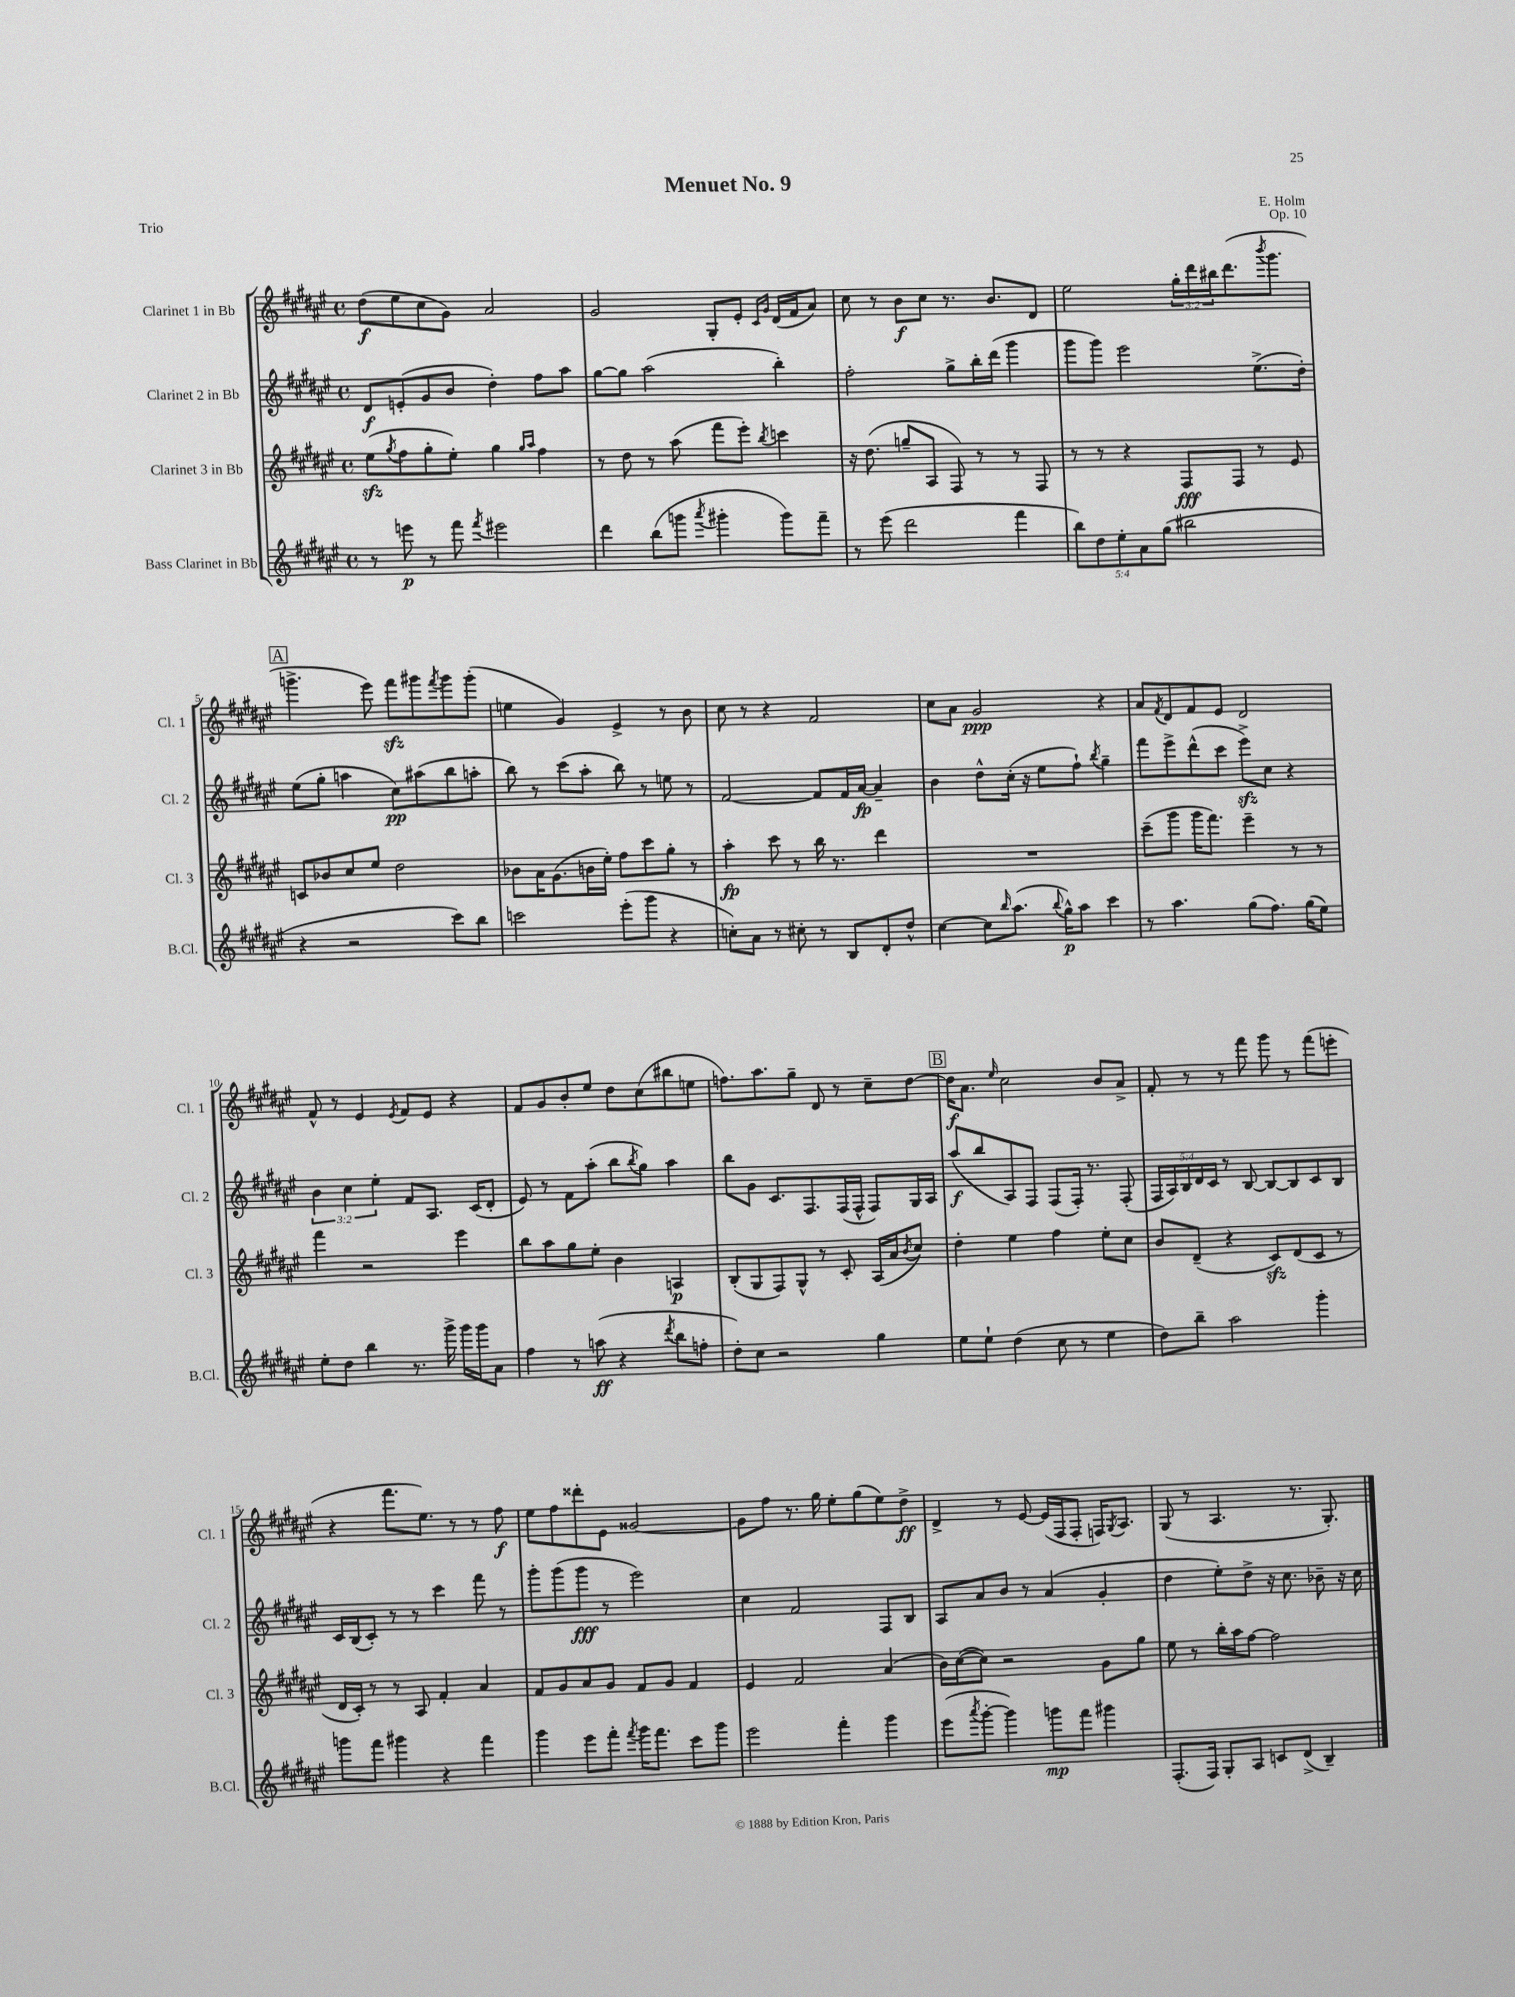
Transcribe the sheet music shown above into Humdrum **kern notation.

**kern	**kern	**kern	**kern
*staff4	*staff3	*staff2	*staff1
*clefG2	*clefG2	*clefG2	*clefG2
*k[f#c#g#d#a#e#]	*k[f#c#g#d#a#e#]	*k[f#c#g#d#a#e#]	*k[f#c#g#d#a#e#]
*M4/4	*M4/4	*M4/4	*M4/4
*met(c)	*met(c)	*met(c)	*met(c)
8r	(8ee#	8d#	(8dd#
.	8qgg#	.	.
8eee	8ff#	(8e'	8ee#
8r	8gg#'	8g#	8cc#
8fff#	8ee#')	8b	8g#)
8qfff#	.	.	.
2eee#	4gg#	4dd#')	2a#
.	16qqgg#	.	.
.	16qqaa#	.	.
.	4ff#	8ff#	.
.	.	8aa#	.
=	=	=	=
4ddd#	8r	[8gg#	2g#
.	8dd#	8gg#]	.
(8bb	8r	(2aa#	.
8ggg	(8aa#	.	.
8qaaa#	.	.	.
4ggg#'	8fff#	.	8G#'
.	8eee#')	.	8e#'
.	.	.	16qqc#
.	8qbb	.	16qqg#
8ggg#)	4ccc	4bb')	(16d#
.	.	.	16f#
8fff#~	.	.	8a#)
=	=	=	=
8r	16r	2ff#'	8cc#
.	(8.dd#	.	.
(8eee#	.	.	8r
2ddd#	8gg~	.	8b
.	8A#	.	8cc#
.	8F#)	8gg#^	8.r
.	8r	16bb'	.
.	.	(16ddd#	8.b
4fff#	8r	4ggg#	.
.	8F#	.	8d#
=	=	=	=
10bb)	8r	8ggg#	2ee#
10dd#	.	.	.
.	8r	8ggg#)	.
10ee#'	.	.	.
.	4r	2eee#	.
10a#	.	.	.
(10gg#	.	.	.
2bb#	8F#	.	24gg#'
.	.	.	24ddd#
.	.	.	24bb#
.	8F#	.	(8.ddd#
.	8r	(8.ee#^	.
.	.	.	8qbbb
.	.	.	8.ggg#
.	8e#	.	.
.	.	16dd#')	.
=	=	=	=
4r	8c	(8ee#	4.ggg^
.	8b-	8gg#'	.
2r	8cc#	4aa	.
.	8ee#	.	8eee#)
.	2dd#	8cc#)	8fff#
.	.	(8aa#	8ggg#
.	.	.	8qfff#
8ccc#)	.	8bb	8ggg#
8bb	.	8aa'	(8ggg#'
=	=	=	=
2ccc	8b-	8bb)	4ee
.	16a#	8r	.
.	(8.g#	.	.
.	.	(8ccc#	4g#)
.	16b	8aa#'	.
.	16ee#')	.	.
(8eee#'	8ff#	8bb)	4e#^
8ggg#	8ccc#	8r	.
4r	8gg#'	8ee	8r
.	8r	8r	8b
=	=	=	=
8cc')	4aa#'	[2f#	8cc#
8a#	.	.	8r
8r	8ccc#	.	4r
8cc#'	8r	.	.
8r	16bb	8f#]	2f#
.	8.r	.	.
8B	.	16f#	.
.	.	[16a#	.
8d#'	4ddd#	4a#~]	.
8dd#^^	.	.	.
=	=	=	=
[4cc#	1r	4b	8cc#
.	.	.	8a#
8cc#]	.	8dd#^^	2g#
16qqbb	.	.	.
(8.aa#	.	(16cc#'	.
.	.	16r	.
.	.	8ee#	.
8qqbb	.	.	.
16gg#^^)	.	.	.
8aa#	.	8ff#`)	.
.	.	8qbb	.
4ccc#	.	4gg#~	4r
=	=	=	=
8r	(8ccc#~	8fff#	8a#
.	.	.	8qf#
4.aa#	8ggg#	8eee#^	8d#
.	16ggg#	(8ddd#^^	8f#
.	8.fff#)	.	.
.	.	8ccc#	8e#
(8gg#	4eee#~	8eee#^)	2d#
8.ff#)	.	8cc#	.
.	8r	4r	.
(16gg#	.	.	.
8ee#)	8r	.	.
=	=	=	=
8ee#'	4fff#	6b	8f#^^
8dd#	.	.	8r
.	.	6cc#	.
4bb	2r	.	4e#
.	.	6ee#'	.
.	.	.	8qe#
8.r	.	8f#	8f#
.	.	8.A#	8e#
16ggg#^	.	.	.
16ggg#	4eee#	.	4r
16ggg#	.	(16c#	.
8a#	.	8d#'	.
=	=	=	=
4ff#	8bb	8e#)	8f#
.	8aa#	8r	8g#
8r	8gg#	8f#	8b'
(8aa	8ee#'	(8aa#'	8ee#
4r	4b	8bb	8dd#
.	.	8qbb	.
.	.	8gg#)	(8cc#
8qddd#	.	.	.
8bb	4A	4aa#	8bb#
8ff'	.	.	8ee
=	=	=	=
8dd#')	(8B'	8bb	8.ff)
8cc#	8G#	8g#	.
.	.	.	8.aa#
2r	8F#)	8.c#	.
.	8G#^^	.	8gg#~
.	.	8.F#	.
.	8r	.	8d#
.	8c#'	(16F#	8r
.	.	16F#^^	.
4gg#	(16A#	8F#)	8cc#~
.	16a#	.	.
.	8qb	.	.
.	8cc#)	16G#	[8dd#
.	.	16A#	.
=	=	=	=
8ee#	4dd#'	(8aa#	16dd#]
.	.	.	8.a#
8ee#`	.	8bb	.
.	.	.	16qqee#
(4dd#	4ee#	8A#)	2cc#
.	.	8F#	.
8cc#	4ff#	(8F#	.
8r	.	16F#')	.
.	.	8.r	.
4ee#	8ee#'	.	8b
.	8cc#	(8F#'	8a#^
=	=	=	=
8dd#)	8b	20F#	8f#'
.	.	20A#)	.
.	.	20B	.
8bb~	(8d#~	.	8r
.	.	20d#	.
.	.	20c#	.
2aa#	4r	8r	8r
.	.	[8B	8fff#
.	8c#)	8B_	8ggg#
.	(8d#	8B]	8r
4ggg#'	8c#	8c#	(8fff#
.	8r	8B	8eee'
=	=	=	=
8ggg	16d#	16c#	4r
.	16c#')	(16B	.
8fff#	8r	8c#')	.
4ggg#	8r	8r	8.fff#
.	8A#	8r	.
.	.	.	8.ee#)
4r	4f#'	4ccc#	.
.	.	.	8r
4fff#	4a#	8fff#	8r
.	.	8r	8ff#
=	=	=	=
4ggg#	8f#	8ggg#'	8ee#
.	8g#	(8ggg#	8ff#
8eee#	8a#	8ggg#	8ddd##'
8fff#'	8g#	8r	8e#
8qfff#	.	.	.
16ggg#	8f#	2eee#)	[2g##
8.fff#	.	.	.
.	8g#	.	.
8ccc#	4f#	.	.
8ggg#	.	.	.
=	=	=	=
2eee#	4e#	4cc#	8g##]
.	.	.	8ff#
.	2f#	2f#	8.r
.	.	.	16gg#
4fff#'	.	.	8ee#'
.	.	.	(8gg#
4ggg#	(4a#	8F#	8ee#)
.	.	8B	8dd#^
=	=	=	=
(8eee#	16b)	8A#	4d#^
.	([16cc#	.	.
8qaaa#	.	.	.
[8ggg#'	8cc#])	8a#	.
4ggg#])	2r	8b	8r
.	.	8r	[8e#
8ggg	.	(4a#	(16e#]
.	.	.	16F#
8fff#	.	.	8F#'
4ggg#	8g#	4g#'	16F)
.	.	.	8qG#
.	.	.	8.A#
.	8gg#	.	.
=	=	=	=
(8.F#'	8ee#	4dd#	(8G#
.	8r	.	8r
16F#)	.	.	.
8G#'	16bb'	8ee#')	4.A#
.	16aa#	.	.
8A#	[8ff#	8dd#^	.
8c	2ff#]	16r	.
.	.	8.cc#	.
(8d#^	.	.	8.r
4B~)	.	8b-~	.
.	.	.	8.G#')
.	.	16r	.
.	.	16cc#	.
==	==	==	==
*-	*-	*-	*-
